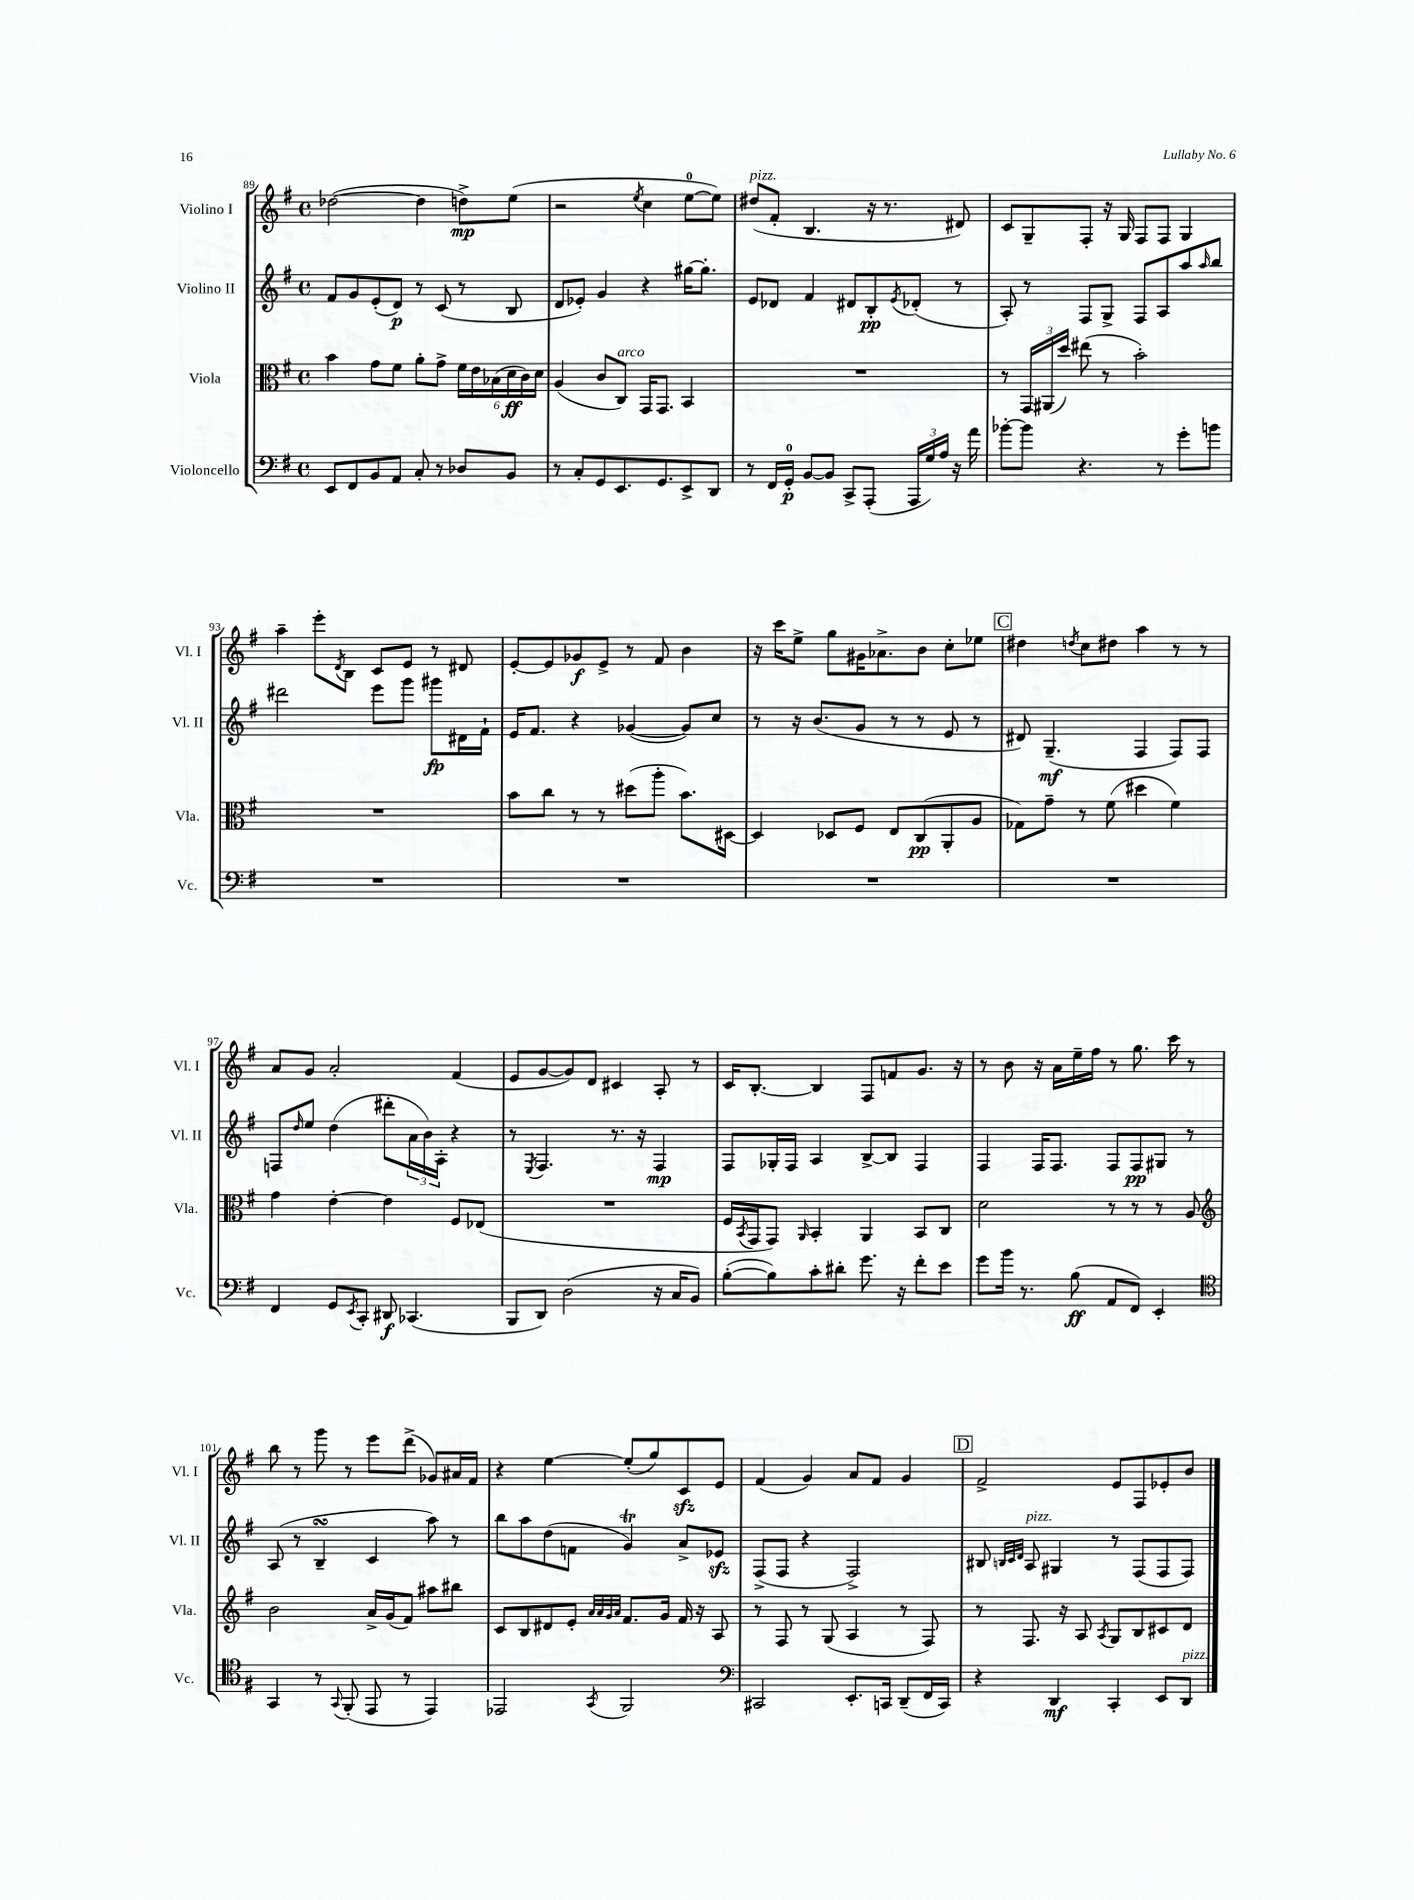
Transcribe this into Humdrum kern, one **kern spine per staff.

**kern	**kern	**kern	**kern
*staff4	*staff3	*staff2	*staff1
*clefF4	*clefC3	*clefG2	*clefG2
*k[f#]	*k[f#]	*k[f#]	*k[f#]
*M4/4	*M4/4	*M4/4	*M4/4
*met(c)	*met(c)	*met(c)	*met(c)
8EE/L	4b\	8f#/L	([2dd-\
8FF#/	.	8g/	.
8BB/	8g\L	(8e'/	.
8AA/J	8f#\J	8d/J)	.
8C'/	8a'\L	8r	4dd-\]
8r	8g^\J	(8c/	.
8D-/L	24f#\LL	8r	8dd^\L)
.	24e\	.	.
.	(24B-\	.	.
8BB/J	24d\	8B/	(8ee\J
.	24c\)	.	.
.	24d\JJ	.	.
=	=	=	=
8r	(4A/	8d/L	2r
8C'/L	.	8e-'/J)	.
8GG/	8c/L	4g/	.
8.EE/	8C/J)	.	.
.	.	.	8qee/
.	16GG/LK	4r	4cc\
8.GG/	8.GG/J	.	.
8EE^/	4BB/	[16gg#\LK	[8ee\L
.	.	8.gg#'\]J	.
8DD/J	.	.	8ee\]J)
=	=	=	=
8r	1r	8e/L	(8dd#/L
16FF#/LL	.	8d-/J	8f#'/J
16GG'/JJ	.	.	.
[8BB/L	.	4f#/	4.B/
8BB/]J	.	.	.
8CC^/L	.	8d#/L	.
(8AAA'/J	.	8B'/	16r
.	.	.	8.r
.	.	8qe/	.
24AAA/LL	.	(8d-'/J	.
24G/)	.	.	.
24A/JJ	.	.	.
16r	.	8r	8d#/)
16a\	.	.	.
=	=	=	=
[8b-'\L	8r	8A'/)	8c/L
8b-\]J	24GG/LL	8r	8G~/
.	(24AA#/	.	.
.	24dd/JJ)	.	.
4.r	(8ee#\	8F#/L	8F#'/J
.	8r	8G^/J	16r
.	.	.	16G/
.	2b'\)	8F#/L	8F#/L
8r	.	8A/	8F#/J
8g'\L	.	8aa/	4G/
.	.	16qqaa/	.
8b\J	.	8bb/J	.
=	=	=	=
1r	1r	2ddd#\	4aa~\
.	.	.	8eee'\L
.	.	.	8qd/
.	.	.	8B\J
.	.	8eee\L	8c/L
.	.	8ggg\J	8e/J
.	.	8ggg#\L	8r
.	.	16d#\L	8d#/
.	.	16f#`\JJ	.
=	=	=	=
1r	8b\L	16e/LK	[8e'/L
.	.	8.f#/J	.
.	8cc\J	.	8e/]
.	8r	4r	8g-/
.	8r	.	8e^/J
.	(8dd#\L	([4g-/	8r
.	8aa'\J	.	8f#/
.	8.b\L)	8g-/]L)	4b\
.	.	8cc/J	.
.	[16D#\Jk	.	.
=	=	=	=
1r	4D#/]	8r	16r
.	.	.	16ccc\LK
.	.	16r	8ee^\J
.	.	(8.b/L	.
.	8D-/L	.	8gg\L
.	8F#/J	8g/J	16g#\K
.	.	.	8.a-^\
.	8E/L	8r	.
.	(8C/	8r	8b\J
.	8AA'/	8e/	8cc'\L
.	8A/J	8r	8ee-\J
=	=	=	=
1r	8G-\L)	8d#/)	4dd#\
.	8g~\J	(4.G~/	.
.	.	.	8qdd/
.	8r	.	8cc\L
.	(8f#\	.	8dd#\J
.	4dd#\	4F#/	4aa\
.	4f#\)	8F#/L)	8r
.	.	8F#/J	8r
=	=	=	=
4FF#/	4g\	8F/L	8a/L
.	.	16qqdd/	.
.	.	8ee/J	8g/J
8GG/L	[4e'\	(4dd\	2a'/
8qEE/	.	.	.
8CC'/J	.	.	.
8DD#/	4e\]	8ddd#'\L	.
(4.CC-/	.	24a\L	.
.	.	24b\)	.
.	.	24A'\JJ	.
.	8F#/L	4r	(4f#/
.	(8E-/J	.	.
=	=	=	=
8BBB/L	1r	8r	8e/L
.	.	8qE/	.
8DD/J)	.	4.F#/	[8g/
(2D\	.	.	8g/])
.	.	.	8d/J
.	.	8.r	4c#/
.	.	16r	.
16r	.	4F#/	8A'/
16C/LK	.	.	.
8BB/J)	.	.	8r
=	=	=	=
([8B'\L	16F#/LL	8F#/L	16c/LK
.	8qBB/	.	.
.	16GG/J	.	[8.B'/J
8B\])	8GG/J)	16G-'/L	.
.	.	16F#/JJ	.
.	16qqAA/	.	.
8c'\	4BB'/	4A/	4B/]
8d#'\J	.	.	.
8.g\	4AA/	[8B^/L	8F#/L
.	.	8B/]J	8f/
16r	.	.	.
8f#'\L	8BB/L	4F#/	8.g/J
8e\J	8C/J	.	.
.	.	.	16r
=	=	=	=
8g\L	2d\	4F#/	8r
16b\Jk	.	.	8b\
8.r	.	.	.
.	.	16F#/LK	16r
.	.	8.F#/J	16a\LL
(8B\	.	.	16ee~\
.	.	.	16ff#\JJ
8AA/L	8r	8F#/L	8r
8FF#/J)	8r	8F#/	8.gg\
4EE'/	8r	8G#/J	.
.	.	.	16ccc\
.	8A/	8r	8r
=	=	=	=
*clefC4	*clefG2	*	*
4GG/	2b\	(8A/	8bb\
.	.	8r	8r
8r	.	4B~/	8ggg\
8qqGG/	.	.	.
(8FF#'/	.	.	8r
8EE/	16a^/LL	4c/	8eee\L
.	(16g/J	.	.
8r	8f#/J)	.	(8ddd^\J
4EE/)	8aa#\L	8aa\)	8g-/L)
.	8bb#\J	8r	16a#/L
.	.	.	16f#/JJ
=	=	=	=
2EE-/	8c/L	8bb\L	4r
.	8B/	8aa\	.
.	8d#/	(8dd\	[4ee\
.	8e'/J	8f\J	.
.	32qqa/LLL	.	.
.	32qqa/	.	.
.	32qqg/	.	.
8qGG/	32qqa/JJJ	.	.
2FF#/	8.f#/L	4g/)	(8ee'/]L
.	.	.	8gg/)
.	16g/Jk	.	.
.	16f#/	8a^/L	8c/
.	16r	.	.
.	8A/	8e-/J	8e/J
=	=	=	=
*clefF4	*	*	*
2CC#/	8r	(8F#^/L	(4f#/
.	8F#/	8F#/J	.
.	8r	4r	4g/)
.	(8G/	.	.
8.EE'/L	4A/	2F#^/)	8a/L
.	.	.	8f#/J
16CC/Jk	.	.	.
(8DD~/L	8r	.	4g/
16FF#/L	8F#/)	.	.
16CC/JJ)	.	.	.
=	=	=	=
4r	8r	8B#/	2f#^/
.	.	32qqB/LLL	.
.	.	32qqc/	.
.	.	32qqd/JJJ	.
.	8.F#/	8A/	.
4DD/	.	4G#/	.
.	16r	.	.
.	8A/	.	.
.	8qA/	.	.
4CC'/	8G/L	8r	8e/L
.	8B/	(8F#/L	8F#/
8EE/L	8c#/	8F#/	8e-'/
8DD/J	8d/J	8F#/J)	8b/J
==	==	==	==
*-	*-	*-	*-
